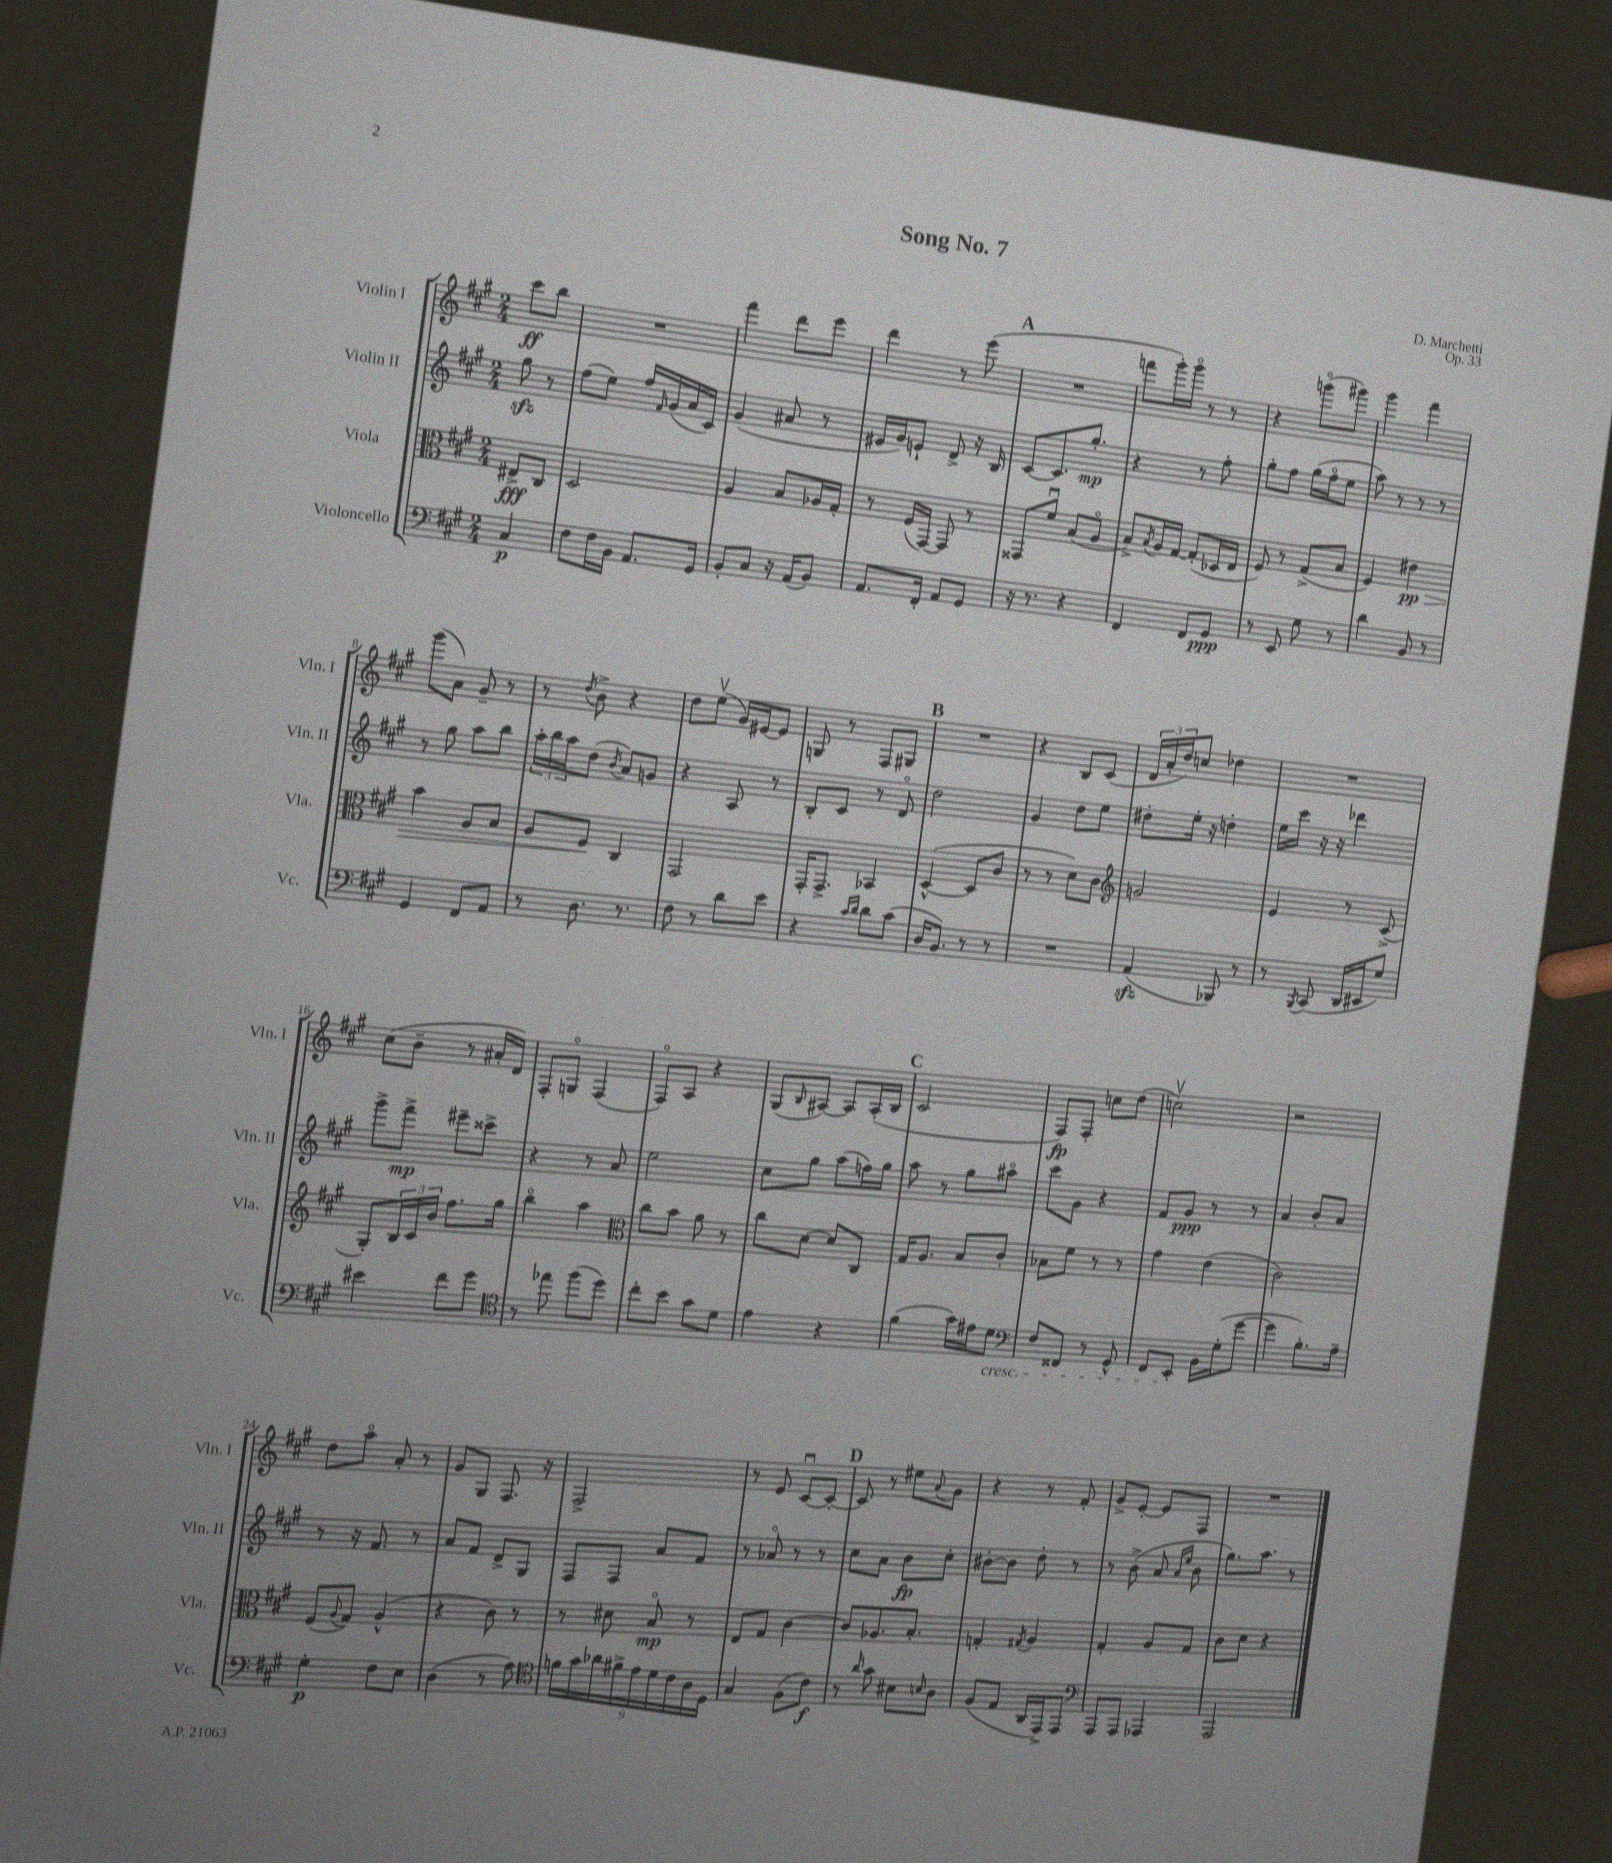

**kern	**dynam	**kern	**dynam	**kern	**dynam	**kern	**dynam
*part4	*part4	*part3	*part3	*part2	*part2	*part1	*part1
*staff4	*staff4	*staff3	*staff3	*staff2	*staff2	*staff1	*staff1
*I"Violoncello	*	*I"Viola	*	*I"Violin II	*	*I"Violin I	*
*I'Vc.	*	*I'Vla.	*	*I'Vln. II	*	*I'Vln. I	*
*clefF4	*	*clefC3	*	*clefG2	*	*clefG2	*
*k[f#c#g#]	*	*k[f#c#g#]	*	*k[f#c#g#]	*	*k[f#c#g#]	*
*M2/4	*	*M2/4	*	*M2/4	*	*M2/4	*
=	=	=	=	=	=	=	=
4C#/	p	8E#X^/L	fff	8gg#zz\	.	8ccc#\L	ff
.	.	8C#/J	.	8r	.	8bb\J	.
=1	=1	=1	=1	=1	=1	=1	=1
8F#\L	.	2D/	.	(8ff#\L	.	2r	.
16F#\L	.	.	.	8ee\J)	.	.	.
16BB\JJ	.	.	.	.	.	.	.
8.AA/L	.	.	.	16ff#/LL	.	.	.
.	.	.	.	16qqf#/	.	.	.
.	.	.	.	(16g#/	.	.	.
.	.	.	.	16a/	.	.	.
16GG#/Jk	.	.	.	16c#/JJ)	.	.	.
=2	=2	=2	=2	=2	=2	=2	=2
8BB'/L	.	4A/	.	(4g#/	.	4fff#\	.
8C#/J	.	.	.	.	.	.	.
16r	.	8B/L	.	8a#X/	.	8ddd\L	.
(16AA/KL	.	.	.	.	.	.	.
8BB/J)	.	16A-X/L	.	8r	.	8eee\J	.
.	.	16G#'/JJ	.	.	.	.	.
=3	=3	=3	=3	=3	=3	=3	=3
8.AA/L	.	8r	.	16e#X/LL	.	4ddd\	.
.	.	.	.	16g#/J)	.	.	.
.	.	(16F#/LL	.	8en`/J	.	.	.
16FF#'/Jk	.	[16GG#/JJ)	.	.	.	.	.
8AA/L	.	8GG#/]	.	8d^/	.	8r	.
8GG#/J	.	8r	.	16r	.	(8eee\	.
.	.	.	.	16B/	.	.	.
!!LO:REH:place=s1:t=A
=4	=4	=4	=4	=4	=4	=4	=4
16r	.	8GG##X/L	.	[8c#/L	.	2r	.
8.r	.	.	.	.	.	.	.
.	.	8f#u/J	.	8.c#/]	.	.	.
4r	.	(8B/L	.	.	.	.	.
.	.	.	.	8.gg#'/J	mp	.	.
.	.	8A/J	.	.	.	.	.
=5	=5	=5	=5	=5	=5	=5	=5
4FF#/	.	8B^/L)	.	4r	.	8fffn\L	.
.	.	8qB/	.	.	.	.	.
.	.	16A/L	.	.	.	16ggg#'\L)	.
.	.	[16G#/JJ	.	.	.	16ggg#\JJ	.
8FF#/L	.	(8G#'/L]	.	8r	.	8r	.
8GG#/J	ppp	16D-X/L	.	8ff#'\	.	8r	.
.	.	16E/JJ	.	.	.	.	.
=6	=6	=6	=6	=6	=6	=6	=6
8r	.	8F#/)	.	8gg#'\L	.	4r	.
8EE/	.	8r	.	8ff#\J	.	.	.
8G#\	.	(8G#^/L	.	(16gg#\LL	.	(8gggn\L	.
.	.	.	.	16ff#\J	.	.	.
8r	.	8B/J	.	8ee\J	.	8ggg#X\J)	.
=7	=7	=7	=7	=7	=7	=7	=7
4d\	.	4F#/)	.	8aa\)	.	4ggg#\	.
.	.	.	.	8r	.	.	.
!	!	!	!LO:HP:b	!	!	!	!
8BB/	.	4e#X\	> pp	8r	.	4fff#\	.
8r	.	.	.	8r	.	.	.
!!LO:LB:g=z
=8	=8	=8	=8	=8	=8	=8	=8
4GG#/	.	4b\	.	8r	.	(8ggg#\L	.
.	.	.	.	8gg#\	.	8a\J)	.
8FF#/L	.	8A/L	.	8aa\L	.	8g#~/	.
8AA/J	.	8B/J	.	8bb\J	.	8r	.
=9	=9	=9	=9	=9	=9	=9	=9
8r	.	8A/L	.	24aa'\LL	.	8r	.
.	.	.	.	24bb\	.	.	.
.	.	.	.	24aa\J	.	.	.
.	.	.	.	.	.	8qdd/	.
8.D\	.	8F#/J	.	(8dd\J	.	8b^\	.
.	.	.	.	8qb/	.	.	.
.	.	4C#/	]	8a/L)	.	4r	.
8.r	.	.	.	.	.	.	.
.	.	.	.	8gn/J	.	.	.
=10	=10	=10	=10	=10	=10	=10	=10
8F#\	.	2GG#/	.	4r	.	8dd\L	.
8r	.	.	.	.	.	(8eev\J	.
8d\L	.	.	.	8A/	.	16g#/LL)	.
.	.	.	.	.	.	[16e#X/J	.
8e\J	.	.	.	8r	.	8e#/J]	.
=11	=11	=11	=11	=11	=11	=11	=11
4r	.	16GG#'/KL	.	8B'/L	.	8Gn/	.
.	.	8.GG#^/J	.	.	.	.	.
.	.	.	.	8c#/J	.	8r	.
16qqc#/LL	.	.	.	.	.	.	.
16qqd/JJ	.	.	.	.	.	.	.
8d\L	.	4BB-X/	.	8r	.	8F#/L	.
(8c#\J	.	.	.	8d/	.	8G#X/J	.
!!LO:REH:place=s1:t=B
=12	=12	=12	=12	=12	=12	=12	=12
16D/KL	.	([4D^^/	.	2dd\	.	2r	.
8.BB/J)	.	.	.	.	.	.	.
8r	.	8D/L]	.	.	.	.	.
8r	.	8c#/J	.	.	.	.	.
=13	=13	=13	=13	=13	=13	=13	=13
2r	.	8r	.	4g#/	.	4r	.
.	.	8r	.	.	.	.	.
.	.	8d\L)	.	8dd\L	.	8B/L	.
.	.	8c#\J	.	8ee\J	.	(8c#/J	.
=14	=14	=14	=14	=14	=14	=14	=14
*	*	*clefG2	*	*	*	*	*
(4AAzz/	.	2gn/	.	8dd#X'\L	.	24d/LL	.
.	.	.	.	.	.	24a'/	.
.	.	.	.	.	.	24dd/J)	.
.	.	.	.	16ee'\Jk	.	8ccn/J	.
.	.	.	.	16r	.	.	.
8BBB-X/)	.	.	.	4ddn'\	.	4dd-X\	.
8r	.	.	.	.	.	.	.
=15	=15	=15	=15	=15	=15	=15	=15
8r	.	4e/	.	16ee\LL	.	2r	.
.	.	.	.	16ccc#\JJ	.	.	.
8qBBB/	.	.	.	.	.	.	.
(8CC#/	.	.	.	16r	.	.	.
.	.	.	.	16r	.	.	.
16DD/LL	.	8r	.	4ddd-X\	.	.	.
16EE#X/J	.	.	.	.	.	.	.
8G#/J)	.	(8c#^/	.	.	.	.	.
!!LO:LB:g=z
=16	=16	=16	=16	=16	=16	=16	=16
4e#X\	.	8G#'/L)	.	8ggg#^\L	.	(8cc#\L	.
.	.	24B/L	.	8fff#^\J	mp	8b~\J	.
.	.	24c#/	.	.	.	.	.
.	.	24b/JJ	.	.	.	.	.
8f#\L	.	8.ff#\L	.	8eee#X~\L	.	8r	.
8g#\J	.	.	.	8ccc##X^\J	.	16a#X'/LL	.
.	.	16gg#\Jk	.	.	.	16d/JJ)	.
=17	=17	=17	=17	=17	=17	=17	=17
*clefC4	*	*	*	*	*	*	*
8r	.	4bb\	.	4r	.	8F#'/L	.
8ee-X\	.	.	.	.	.	8Gn/J	.
(8ff#\L	.	4aa\	.	8r	.	(4F#/	.
8dd\J)	.	.	.	8a/	.	.	.
=18	=18	=18	=18	=18	=18	=18	=18
*	*	*clefC3	*	*	*	*	*
8cc#'\L	.	8cc#\L	.	2ee\	.	8F#/L)	.
8b\J	.	8b\J	.	.	.	8A/J	.
8g#\L	.	8a\	.	.	.	4r	.
8d\J	.	8r	.	.	.	.	.
=19	=19	=19	=19	=19	=19	=19	=19
4e\	.	8cc#\L	.	8cc#\L	.	(8G#/L	.
.	.	.	.	.	.	16qqB/	.
.	.	[8d\J	.	8gg#\J	.	[8A#X/J)	.
4r	.	8d/L]	.	(8aa\L	.	8A#/L]	.
.	.	8C#/J	.	16ffn\L)	.	(16A#'/L	.
.	.	.	.	16gg#\JJ	.	16B/JJ	.
!!LO:REH:place=s1:t=C
=20	=20	=20	=20	=20	=20	=20	=20
(4f#\	.	16G#/KL	.	8aa\	.	2c#/	.
.	.	8.A/J	.	.	.	.	.
.	.	.	.	8r	.	.	.
16g#\LL)	.	8B/L	.	8gg#\L	.	.	.
16e#X\J	.	.	.	.	.	.	.
!LO:TX:b:i:t=cresc.	!	!	!	!	!	!	!
8d\J	.	8c#'/J	.	8aa#X\J	.	.	.
=21	=21	=21	=21	=21	=21	=21	=21
*clefF4	*	*	*	*	*	*	*
8F#/L	.	8B-X\L	.	8ccc#\L	.	8F#/L)	fp
8FF##X/J	.	8f#\J	.	8g#\J	.	8F#'/J	.
8r	.	8r	.	4r	.	8ccn\L	.
8GG#^^/	.	8r	.	.	.	(8dd\J	.
=22	=22	=22	=22	=22	=22	=22	=22
8FF#/L	.	4g#\	.	8f#/L	.	2ccnv\)	.
8EE'/J	.	.	.	8g#/J	ppp	.	.
16BB\LL	.	(4e\	.	8r	.	.	.
(16G#'\J	.	.	.	.	.	.	.
[8g#\J	.	.	.	8r	.	.	.
=23	=23	=23	=23	=23	=23	=23	=23
4g#\]	.	2c#\)	.	4a/	.	2r	.
8.B'\L)	.	.	.	8b'/L	.	.	.
.	.	.	.	8a/J	.	.	.
16A~\Jk	.	.	.	.	.	.	.
!!LO:LB:g=z
=24	=24	=24	=24	=24	=24	=24	=24
4G#'\	p	(8F#/L	.	8r	.	8dd\L	.
.	.	8qqA/	.	.	.	.	.
.	.	8G#/J)	.	16r	.	8aa\J	.
.	.	.	.	8.f#/	.	.	.
8F#\L	.	(4A^^/	.	.	.	8a'/	.
8E\J	.	.	.	8r	.	8r	.
=25	=25	=25	=25	=25	=25	=25	=25
(4D\	.	4r	.	8a/L	.	8g#/L	.
.	.	.	.	8f#/J	.	8G#/J	.
8r	.	8c#\)	.	8d^/L	.	8.F#/	.
8A\)	.	8r	.	8G#/J	.	.	.
.	.	.	.	.	.	16r	.
=26	=26	=26	=26	=26	=26	=26	=26
*clefC4	*	*	*	*	*	*	*
18fn\LL	.	8r	.	8F#/L	.	2F#^/	.
18g#\	.	.	.	.	.	.	.
18a-X\	.	.	.	.	.	.	.
.	.	8d#X\	.	8F#/J	.	.	.
18f#X^\	.	.	.	.	.	.	.
18e\	.	.	.	.	.	.	.
.	.	8B/	mp	8a/L	.	.	.
18d\	.	.	.	.	.	.	.
18c#\	.	.	.	.	.	.	.
.	.	8r	.	8f#/J	.	.	.
18A\	.	.	.	.	.	.	.
18D\JJ	.	.	.	.	.	.	.
=27	=27	=27	=27	=27	=27	=27	=27
4G#/	.	8E/L	.	8r	.	8r	.
.	.	8G#/J	.	8a-X/	.	8e/	.
(8F#\L	.	[4c#\	.	8r	.	[8c#u/L	.
8c#\J)	f	.	.	8r	.	8c#'/J_	.
!!LO:REH:place=s1:t=D
=28	=28	=28	=28	=28	=28	=28	=28
8r	.	8c#/L]	.	8cc#\L	.	8c#/]	.
16qqa/	.	.	.	.	.	.	.
8g#\	.	8.A-X/	.	8a\J	.	8r	.
8B#X\L	.	.	.	8b\L	fp	8ee#X\L	.
.	.	8.B'/J	.	.	.	.	.
16qqBn/	.	.	.	.	.	8qqa/	.
8A\J	.	.	.	8cc#'\J	.	8g#\J	.
=29	=29	=29	=29	=29	=29	=29	=29
(8F#/L	.	4Gn'/	.	[8b#X'\L	.	4r	.
8E/J	.	.	.	8b#\J]	.	.	.
.	.	8qG#X/	.	.	.	.	.
16AA/LL	.	4A/	.	8dd'\	.	8r	.
16EE^/J)	.	.	.	.	.	.	.
8EE/J	.	.	.	8r	.	8f#'/	.
=30	=30	=30	=30	=30	=30	=30	=30
*clefF4	*	*	*	*	*	*	*
8AAA/L	.	4G#'/	.	8r	.	8g#^/L	.
8AAA/J	.	.	.	(8b^\	.	[8e'/J	.
4AAA-X/	.	8A/L	.	8a/	.	8e/L]	.
.	.	.	.	16qqa/LL	.	.	.
.	.	.	.	16qqee/JJ	.	.	.
.	.	8G#/J	.	8b\	.	8F#/J	.
=31	=31	=31	=31	=31	=31	=31	=31
2AAA/	.	8c#\L	.	8.gg#\L)	.	2r	.
.	.	8d\J	.	.	.	.	.
.	.	.	.	8.aa\J	.	.	.
.	.	4r	.	.	.	.	.
.	.	.	.	8r	.	.	.
==	==	==	==	==	==	==	==
*-	*-	*-	*-	*-	*-	*-	*-
